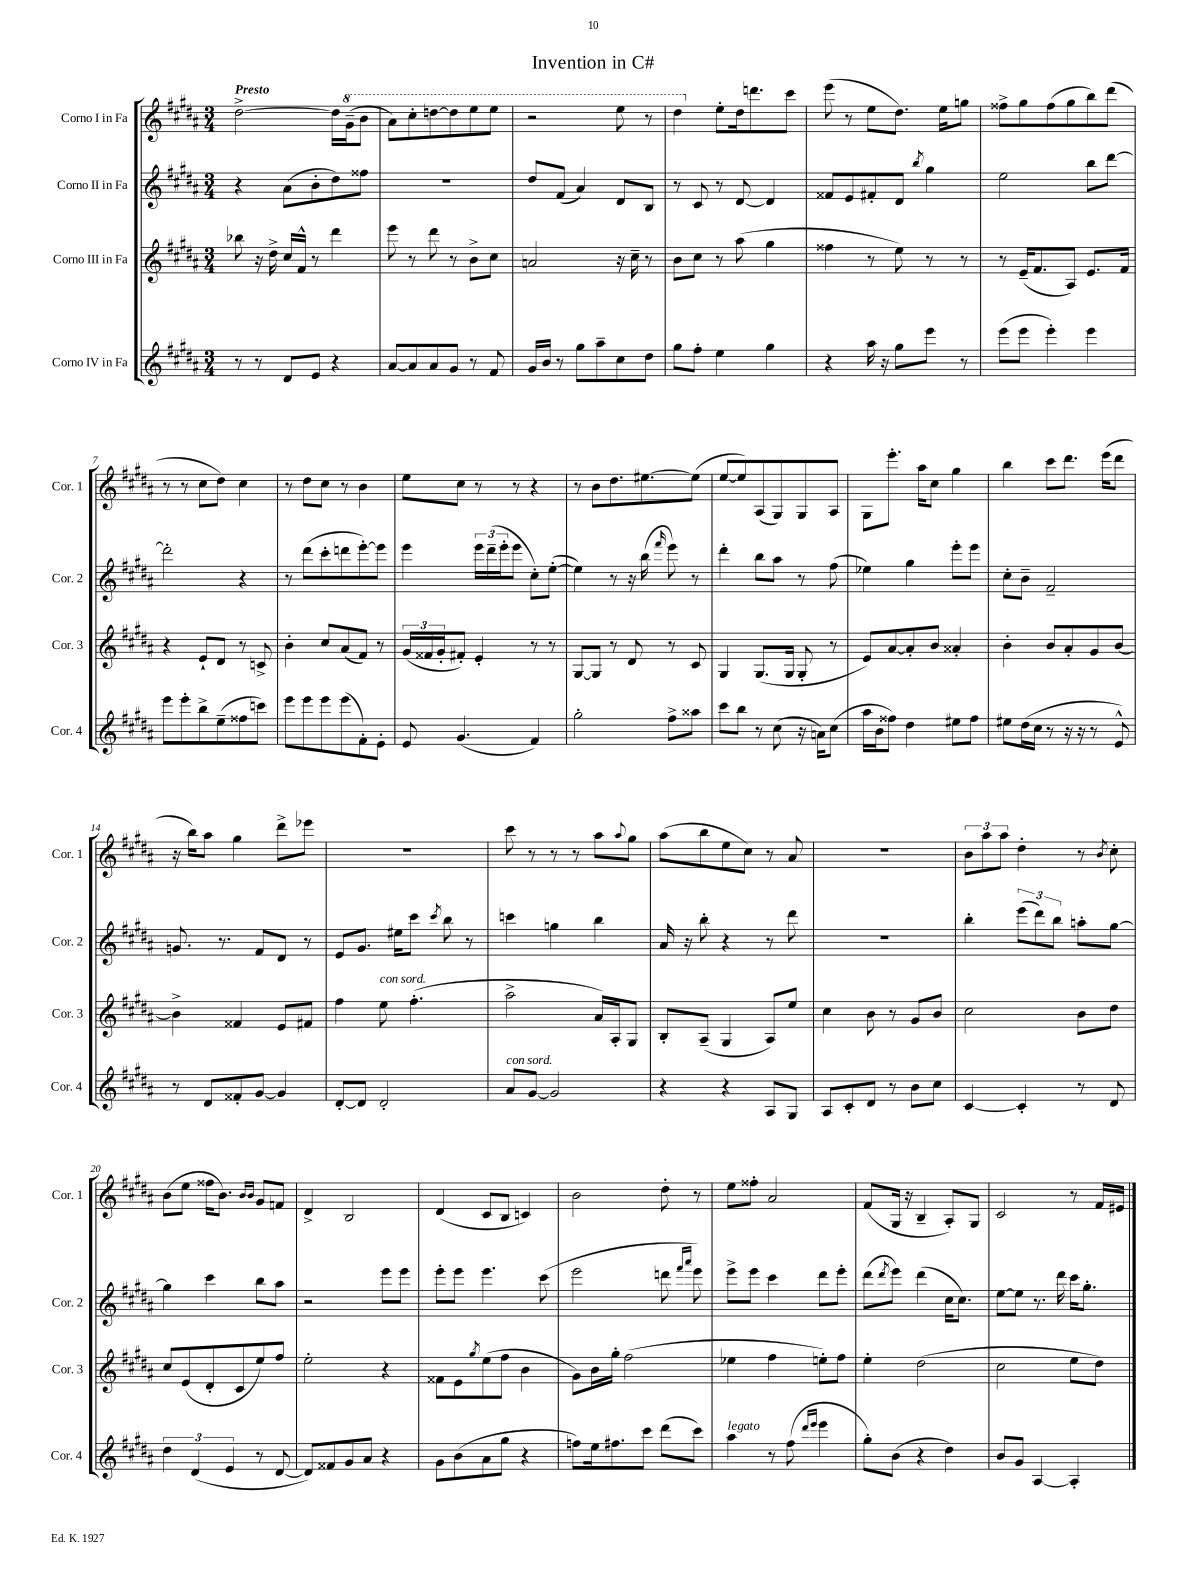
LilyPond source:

\header { title = "Invention in C#" }
<<
\new StaffGroup <<
\new Staff = "s0" \with { instrumentName = "Corno I in Fa" shortInstrumentName = "Cor. 1" } {
    \clef treble \key b \major \numericTimeSignature \time 3/4 \tempo "Presto"
    dis''2~-> dis''16 \ottava #1 gis''16--( b''8 |
    ais''8) cis'''8-. d'''8~ d'''8 e'''8 e'''8 |
    r2 e'''8 r8 |
    dis'''4 \ottava #0 e''8-. dis''16 d'''8. cis'''8 |
    e'''8( r8 e''8 dis''8.) e''16 g''8 |
    fisis''8-> gis''8 fisis''8( gis''8 b''8) dis'''8( |
    r8 r8 cis''8 dis''8) cis''4 |
    r8 dis''8 cis''8 r8 b'4 |
    e''8 cis''8 r8 r8 r4 |
    r8 b'8 dis''8. eis''8.~ eis''8( |
    e''8~ e''8) ais8( gis8) gis8 ais8 |
    gis8 e'''8.-. ais''16 cis''8 gis''4 |
    b''4 cis'''8 dis'''8. e'''16( dis'''8 |
    r16 b''16) ais''8 gis''4 dis'''8-> ees'''8 |
    R2. |
    cis'''8 r8 r8 r8 ais''8 \appoggiatura { ais''8 } gis''8 |
    ais''8( b''8 e''8 cis''8) r8 ais'8 |
    R2. |
    \tuplet 3/2 { b'8 ais''8 ais''8 } dis''4-. r8 \acciaccatura { b'8 } cis''8-. |
    b'8( e''8 fisis''16 b'8.) \grace { b'16 b'16 } gis'8 f'8 |
    dis'4-> b2 |
    dis'4( cis'8 b8 c'4) |
    b'2 dis''8-. r8 |
    e''8 fisis''8-. ais'2 |
    fis'8( gis16 r16 b4-- ais8-.) gis8 |
    cis'2 r8 fis'16 eis'16 \bar "|." |
}
\new Staff = "s1" \with { instrumentName = "Corno II in Fa" shortInstrumentName = "Cor. 2" } {
    \clef treble \key b \major \numericTimeSignature \time 3/4
    r4 ais'8( b'8-. dis''8) fisis''8 |
    R2. |
    dis''8 fis'8( ais'4) dis'8 b8 |
    r8 cis'8 r8 dis'8~ dis'4 |
    fisis'8 e'8 fis'8-. dis'8 \acciaccatura { b''8 } gis''4 |
    e''2 b''8 dis'''8~ |
    dis'''2-. r4 |
    r8 dis'''8( cis'''8-. d'''8 e'''8~-.) e'''8 |
    e'''4 \tuplet 3/2 { e'''16 dis'''16--( e'''16-. } e'''8 cis''8-.) e''8~-.( |
    e''4) r8 r16 b''16( \grace { fis'''16 } e'''8) r8 |
    dis'''4-. b''8 ais''8 r8 fis''8( |
    ees''4) gis''4 e'''8-. e'''8 |
    cis''8-. b'8-- fis'2-- |
    g'8. r8. fis'8 dis'8 r8 |
    e'8 gis'8. eis''16 cis'''8 \acciaccatura { cis'''8 } b''8 r8 |
    c'''4 g''4 b''4 |
    ais'16 r16 b''8-. r4 r8 dis'''8 |
    R2. |
    b''4-. \tuplet 3/2 { e'''8( dis'''8) b''8 } a''8-. gis''8~ |
    gis''4 cis'''4 b''8 ais''8 |
    r2 e'''8 e'''8 |
    e'''8-. e'''8 e'''4. cis'''8( |
    e'''2 d'''8 \grace { fis'''16 ais'''16 } e'''8) |
    e'''8-> e'''8 cis'''4 dis'''8 e'''8-. |
    dis'''8( \acciaccatura { dis'''8 } e'''8) dis'''4( cis''16 cis''8.) |
    e''8~ e''8 r8. dis'''16 cis'''16 gis''8.-. \bar "|." |
}
\new Staff = "s2" \with { instrumentName = "Corno III in Fa" shortInstrumentName = "Cor. 3" } {
    \clef treble \key b \major \numericTimeSignature \time 3/4
    bes''8 r16 dis''16-> cis''16 fis'16-^ r8 dis'''4 |
    e'''8 r8 dis'''8 r8 b'8-> cis''8 |
    a'2 r16 cis''16-- r8 |
    b'8 cis''8 r8 ais''8( gis''4 |
    fisis''4 r8 e''8) r8 r8 |
    r8 e'16--( fis'8. ais8) e'8. fis'16 |
    r4 e'8-! dis'8 r8 c'8-> |
    b'4-. cis''8 ais'8( fis'8) r8 |
    \tuplet 3/2 { gis'16( fisis'16 gis'16-. } fis'8-.) e'4-. r8 r8 |
    gis8~ gis8 r8 dis'8 r8 cis'8 |
    gis4 gis8.( gis16 gis8-. r8 |
    e'8) ais'8~ ais'8-. b'8 aisis'4-. |
    b'4-. b'8 ais'8-. gis'8 b'8~ |
    b'4-> fisis'4 e'8 fis'8 |
    fis''4 e''8^\markup { \italic "con sord." } fis''4.-.( |
    ais''2-> ais'16) ais16-. gis8 |
    b8-. ais8--( gis4 ais8) e''8 |
    cis''4 b'8 r8 gis'8 b'8 |
    cis''2 b'8 dis''8 |
    cis''8 e'8( dis'8-. cis'8 e''8) fis''8 |
    e''2-. r4 |
    fisis'8 e'8 \acciaccatura { gis''8 } e''8( fis''8 b'4 |
    gis'8) b'16 gis''16-. fis''2( |
    ees''4 fis''4 e''8-.) fis''8 |
    e''4-. dis''2( |
    cis''2 e''8 dis''8) \bar "|." |
}
\new Staff = "s3" \with { instrumentName = "Corno IV in Fa" shortInstrumentName = "Cor. 4" } {
    \clef treble \key b \major \numericTimeSignature \time 3/4
    r8 r8 dis'8 e'8 r4 |
    ais'8~ ais'8 ais'8 gis'8 r8 fis'8 |
    gis'16 b'16 r8 gis''8 ais''8-- cis''8 dis''8 |
    gis''8 fis''8-. e''4 gis''4 |
    r4 ais''16 r16 gis''8 e'''8 r8 |
    e'''8( e'''8 e'''4-.) e'''4 |
    e'''8 e'''8-. b''8-> e''8--( fisis''8 c'''8) |
    e'''8 e'''8 e'''8 e'''8( fis'8-.) e'8-. |
    e'8 gis'4.( fis'4) |
    gis''2-. fis''8-> aisis''8 |
    cis'''8 b''8 r8 cis''8( r16 a'16) cis''8( |
    ais''16 b'16 fisis''8) dis''4 eis''8 fisis''8 |
    eis''8 dis''16( cis''16 r8 r16 r16 r8 e'8-^) |
    r8 dis'8 fisis'8-. gis'8~ gis'4 |
    dis'8~-. dis'8 dis'2-. |
    ais'8^\markup { \italic "con sord." } gis'8~ gis'2 |
    r4 r4 ais8 gis8 |
    ais8 cis'8-. dis'8 r8 b'8 cis''8 |
    cis'4~ cis'4-. r8 dis'8 |
    \tuplet 3/2 { dis''4 dis'4( e'4 } r8 dis'8~ |
    dis'8) fisis'8 gis'8 ais'8 r4 |
    gis'8 b'8( ais'8 gis''8 r4 |
    f''8) e''16 fis''8. cis'''8 dis'''8( cis'''8) |
    ais''4^\markup { \italic "legato" } r8 fis''8( \grace { dis'''16 e'''16 } e'''4 |
    gis''8-.) b'8( r4 dis''4) |
    b'8 gis'8 ais4~ ais4-. \bar "|." |
}
>>
>>
